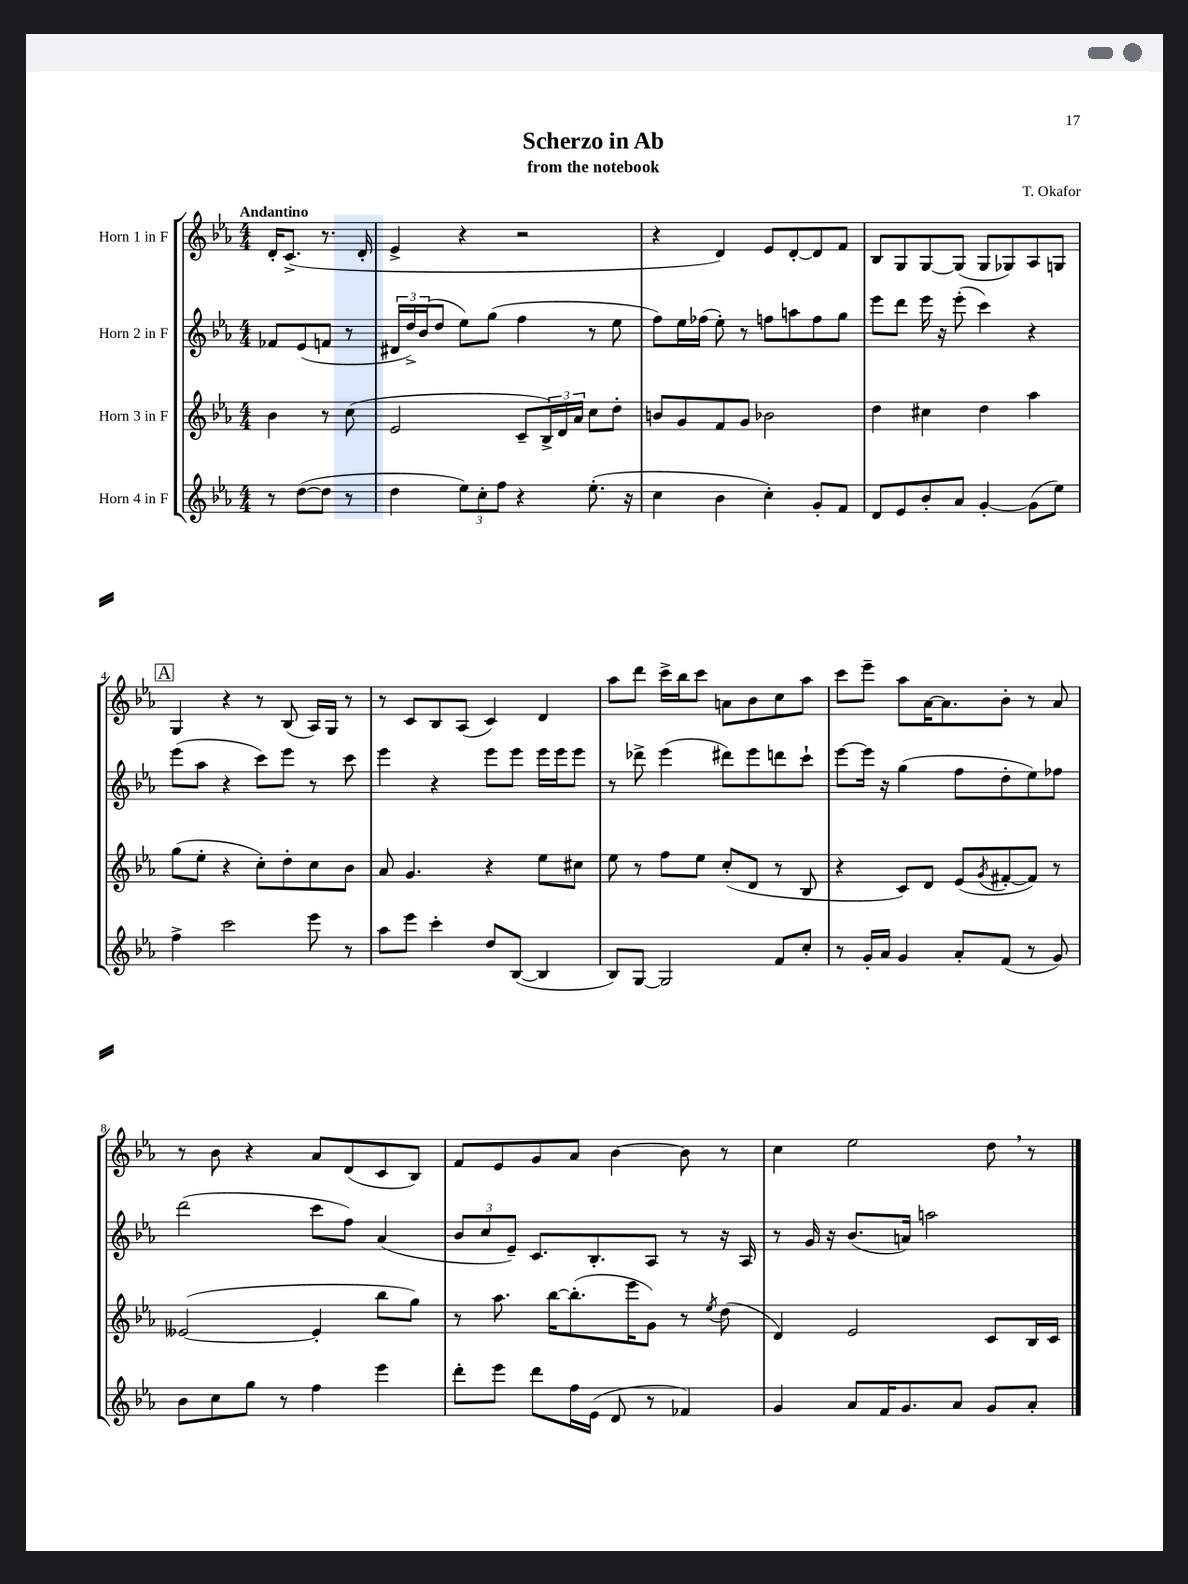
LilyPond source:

\header { title = "Scherzo in Ab" composer = "T. Okafor" subtitle = "from the notebook" }
<<
\new StaffGroup <<
\new Staff = "s0" \with { instrumentName = "Horn 1 in F" } {
    \clef treble \key ees \major \numericTimeSignature \time 4/4 \partial 2 \tempo "Andantino"
    d'16-. c'8.->( r8. d'16-. |
    ees'4-> r4 r2 |
    r4 d'4) ees'8 d'8~-. d'8 f'8 |
    bes8 g8 g8~ g8( g8 ges8) aes8 g8 |
    \mark \markup { \box "A" } g4 r4 r8 bes8( aes16) g16 r8 |
    r8 c'8 bes8 aes8( c'4) d'4 |
    aes''8 d'''8 c'''16-> bes''16 c'''8 a'8 bes'8 c''8 aes''8 |
    c'''8 ees'''8-- aes''8 aes'16~ aes'8. bes'8-. r8 aes'8 |
    r8 bes'8 r4 aes'8 d'8( c'8 bes8) |
    f'8 ees'8 g'8 aes'8 bes'4~ bes'8 r8 |
    c''4 ees''2 d''8 \breathe r8 \bar "|." |
}
\new Staff = "s1" \with { instrumentName = "Horn 2 in F" } {
    \clef treble \key ees \major \numericTimeSignature \time 4/4 \partial 2
    fes'8 ees'8( f'8 r8 |
    \tuplet 3/2 { dis'16 d''16->) bes'16( } d''8 ees''8) g''8( f''4 r8 ees''8 |
    f''8) ees''16 fes''16( ees''8-.) r8 f''8 a''8 f''8 g''8 |
    ees'''8 d'''8 ees'''16 r16 ees'''8-.( c'''4) r4 |
    \mark \markup { \box "A" } ees'''8( aes''8 r4 c'''8) ees'''8 r8 c'''8 |
    ees'''4 r4 ees'''8 ees'''8 ees'''16 ees'''16 ees'''8 |
    r8 des'''8-> ees'''4( dis'''8) ees'''8 d'''8 c'''8-! |
    ees'''8~ ees'''16 r16 g''4( f''8 d''8-. ees''8) fes''8 |
    d'''2( c'''8 f''8) aes'4( |
    \tuplet 3/2 { bes'8 c''8 ees'8--) } c'8. bes8.-. aes8 r8 r16 aes16 |
    r8 g'16 r16 bes'8.( a'16) a''2 \bar "|." |
}
\new Staff = "s2" \with { instrumentName = "Horn 3 in F" } {
    \clef treble \key ees \major \numericTimeSignature \time 4/4 \partial 2
    bes'4 r8 c''8( |
    ees'2 c'8-- \tuplet 3/2 { bes16->) d'16 aes'16 } c''8 d''8-. |
    b'8 g'8 f'8 g'8 bes'2 |
    d''4 cis''4 d''4 aes''4 |
    \mark \markup { \box "A" } g''8( ees''8-. r4 c''8-.) d''8-. c''8 bes'8 |
    aes'8 g'4. r4 ees''8 cis''8 |
    ees''8 r8 f''8 ees''8 c''8-.( d'8 r8 bes8 |
    r4 c'8) d'8 ees'8( \acciaccatura { g'8 } fis'8~-. fis'8) r8 |
    eeses'2~( eeses'4-. bes''8 g''8) |
    r8 aes''8. bes''16~ bes''8.-.( ees'''16 g'8) r8 \acciaccatura { ees''8 } d''8( |
    d'4) ees'2 c'8 bes16 c'16 \bar "|." |
}
\new Staff = "s3" \with { instrumentName = "Horn 4 in F" } {
    \clef treble \key ees \major \numericTimeSignature \time 4/4 \partial 2
    r8 d''8~( d''8 r8 |
    d''4 \tuplet 3/2 { ees''8) c''8-. f''8 } r4 ees''8.-.( r16 |
    c''4 bes'4 c''4-.) g'8-. f'8 |
    d'8 ees'8 bes'8-. aes'8 g'4~-. g'8( ees''8) |
    \mark \markup { \box "A" } f''4-> c'''2 ees'''8 r8 |
    aes''8 ees'''8 c'''4-. d''8 bes8~( bes4 |
    bes8) g8~ g2 f'8 c''8-. |
    r8 g'16-. aes'16 g'4 aes'8-. f'8( r8 g'8) |
    bes'8 c''8 g''8 r8 f''4 ees'''4 |
    d'''8-. ees'''8 d'''8 f''16 ees'16( d'8 r8 fes'4) |
    g'4 aes'8 f'16 g'8. aes'8 g'8 aes'8-. \bar "|." |
}
>>
>>
